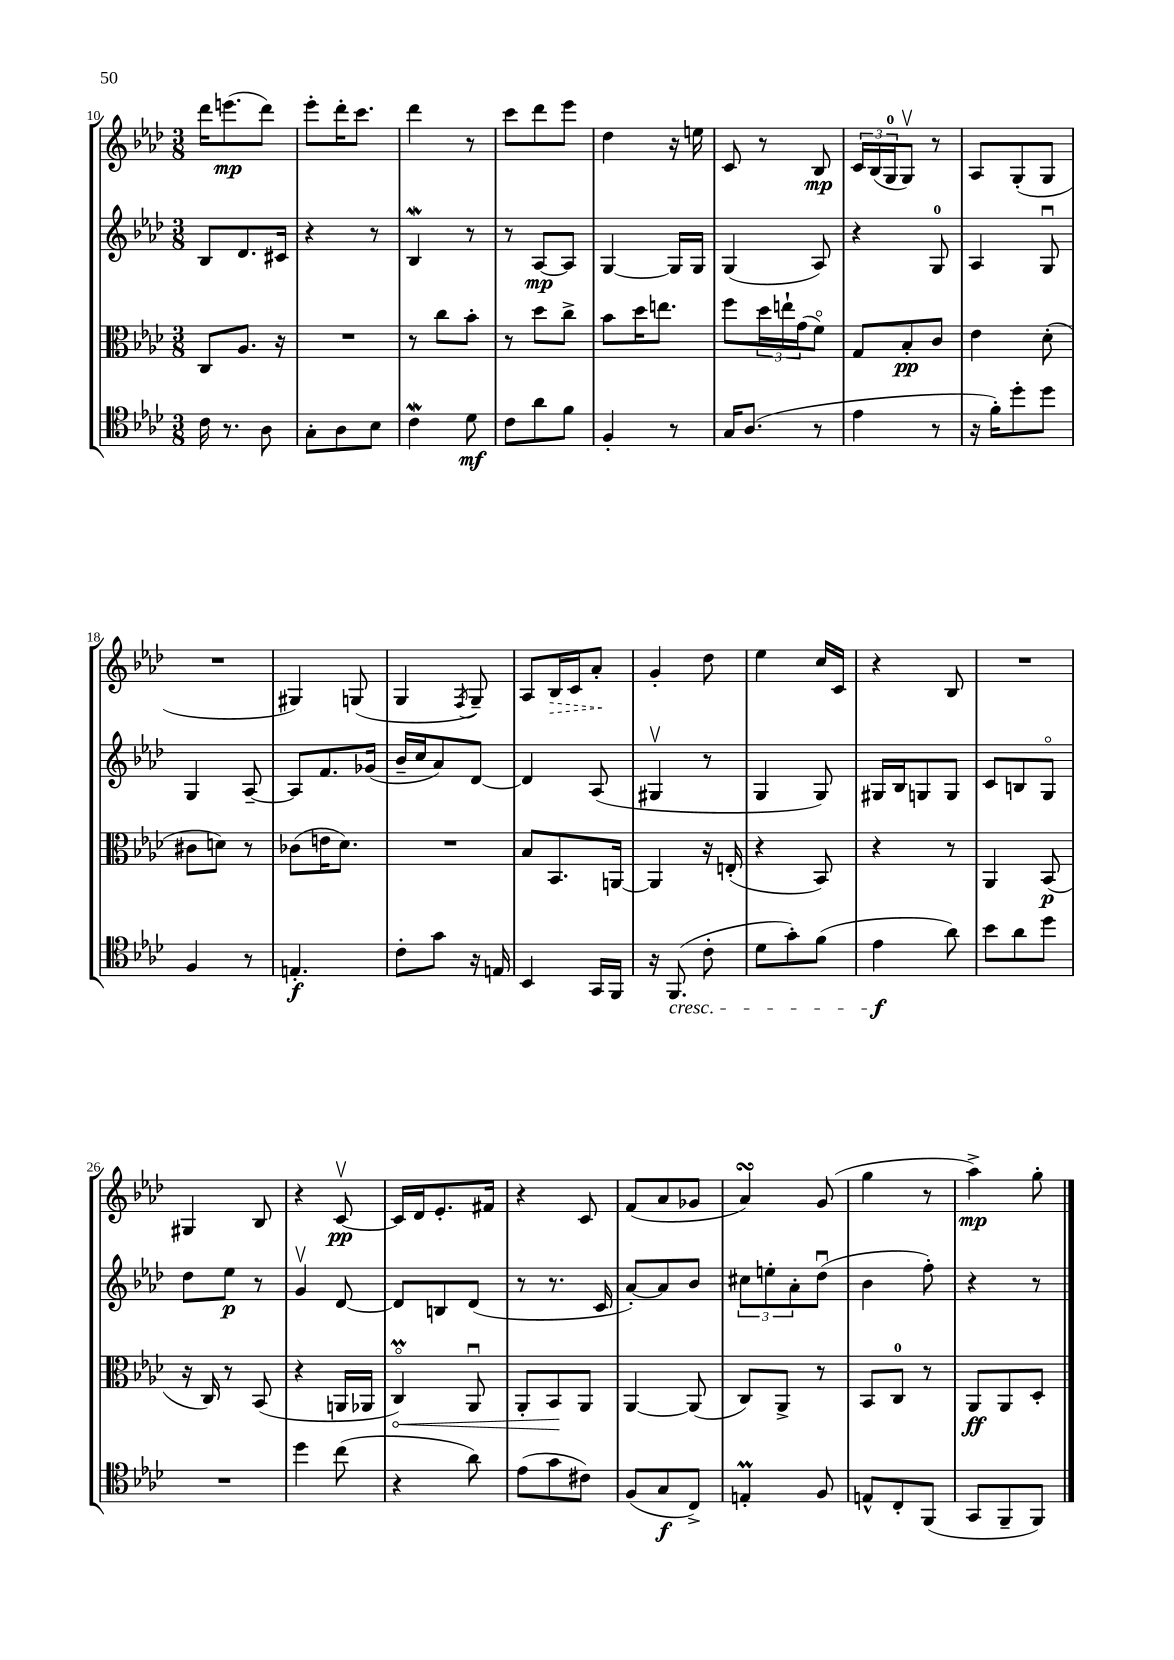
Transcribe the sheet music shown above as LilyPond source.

<<
\new StaffGroup <<
\new Staff = "s0" {
    \clef treble \key aes \major \numericTimeSignature \time 3/8
    des'''16 e'''8.\mp( des'''8) |
    ees'''8-. des'''16-. c'''8. |
    des'''4 r8 |
    c'''8 des'''8 ees'''8 |
    des''4 r16 e''16 |
    c'8 r8 bes8\mp |
    \tuplet 3/2 { c'16 bes16( g16-0 } g8\upbow) r8 |
    aes8 g8-.( g8 |
    R4. |
    gis4) g8( |
    g4 \acciaccatura { f8 } g8--) |
    aes8 \once \override Hairpin.style = #'dashed-line bes16\> c'16 aes'8-.\! |
    g'4-. des''8 |
    ees''4 c''16 c'16 |
    r4 bes8 |
    R4. |
    gis4 bes8 |
    r4 c'8~\upbow\pp |
    c'16 des'16 ees'8.-. fis'16 |
    r4 c'8 |
    f'8( aes'8 ges'8 |
    aes'4\turn) g'8( |
    g''4 r8 |
    aes''4->\mp) g''8-. \bar "|." |
}
\new Staff = "s1" {
    \clef treble \key aes \major \numericTimeSignature \time 3/8
    bes8 des'8. cis'16 |
    r4 r8 |
    bes4\mordent r8 |
    r8 aes8~\mp aes8 |
    g4~ g16 g16 |
    g4( aes8) |
    r4 g8-0 |
    aes4 g8\downbow |
    g4 aes8~-- |
    aes8 f'8. ges'16( |
    bes'16-- c''16 aes'8) des'8~ |
    des'4 aes8( |
    gis4\upbow r8 |
    g4 g8) |
    gis16 bes16 g8 g8 |
    c'8 b8 g8\flageolet |
    des''8 ees''8\p r8 |
    g'4\upbow des'8~ |
    des'8 b8 des'8( |
    r8 r8. c'16 |
    aes'8~-.) aes'8 bes'8 |
    \tuplet 3/2 { cis''8 e''8-. aes'8-. } des''8\downbow( |
    bes'4 f''8-.) |
    r4 r8 \bar "|." |
}
\new Staff = "s2" {
    \clef alto \key aes \major \numericTimeSignature \time 3/8
    c8 aes8. r16 |
    R4. |
    r8 c''8 bes'8-. |
    r8 des''8 c''8-> |
    bes'8 des''16 e''8. |
    f''8 \tuplet 3/2 { des''16 e''16-! g'16( } f'8\flageolet) |
    g8 bes8-.\pp c'8 |
    ees'4 des'8-.( |
    cis'8 d'8) r8 |
    ces'8( e'16 des'8.) |
    R4. |
    bes8 bes,8. a,16~ |
    a,4 r16 e16-.( |
    r4 bes,8) |
    r4 r8 |
    aes,4 bes,8\p( |
    r16 c16) r8 bes,8( |
    r4 a,16 aes,16 |
    \once \override Hairpin.circled-tip = ##t c4\flageolet\prall\<) aes,8\downbow |
    aes,8-. bes,8\! aes,8 |
    aes,4~ aes,8( |
    c8) aes,8-> r8 |
    bes,8 c8-0 r8 |
    aes,8\ff aes,8 des8-. \bar "|." |
}
\new Staff = "s3" {
    \clef tenor \key aes \major \numericTimeSignature \time 3/8
    c'16 r8. aes8 |
    g8-. aes8 bes8 |
    c'4\mordent des'8\mf |
    c'8 aes'8 f'8 |
    f4-. r8 |
    g16 aes8.( r8 |
    ees'4 r8 |
    r16 f'16-.) des''8-. des''8 |
    f4 r8 |
    e4.-.\f |
    c'8-. g'8 r16 e16 |
    bes,4 g,16 f,16 |
    r16 f,8.\cresc( c'8-. |
    des'8 g'8-.) f'8( |
    ees'4\f\! aes'8) |
    bes'8 aes'8 des''8 |
    R4. |
    des''4 c''8( |
    r4 aes'8) |
    ees'8( g'8 cis'8) |
    f8( g8\f c8->) |
    e4-.\prall f8 |
    e8-^ c8-. f,8( |
    g,8 f,8-- f,8) \bar "|." |
}
>>
>>
\layout { \context { \Score currentBarNumber = #10 } }
